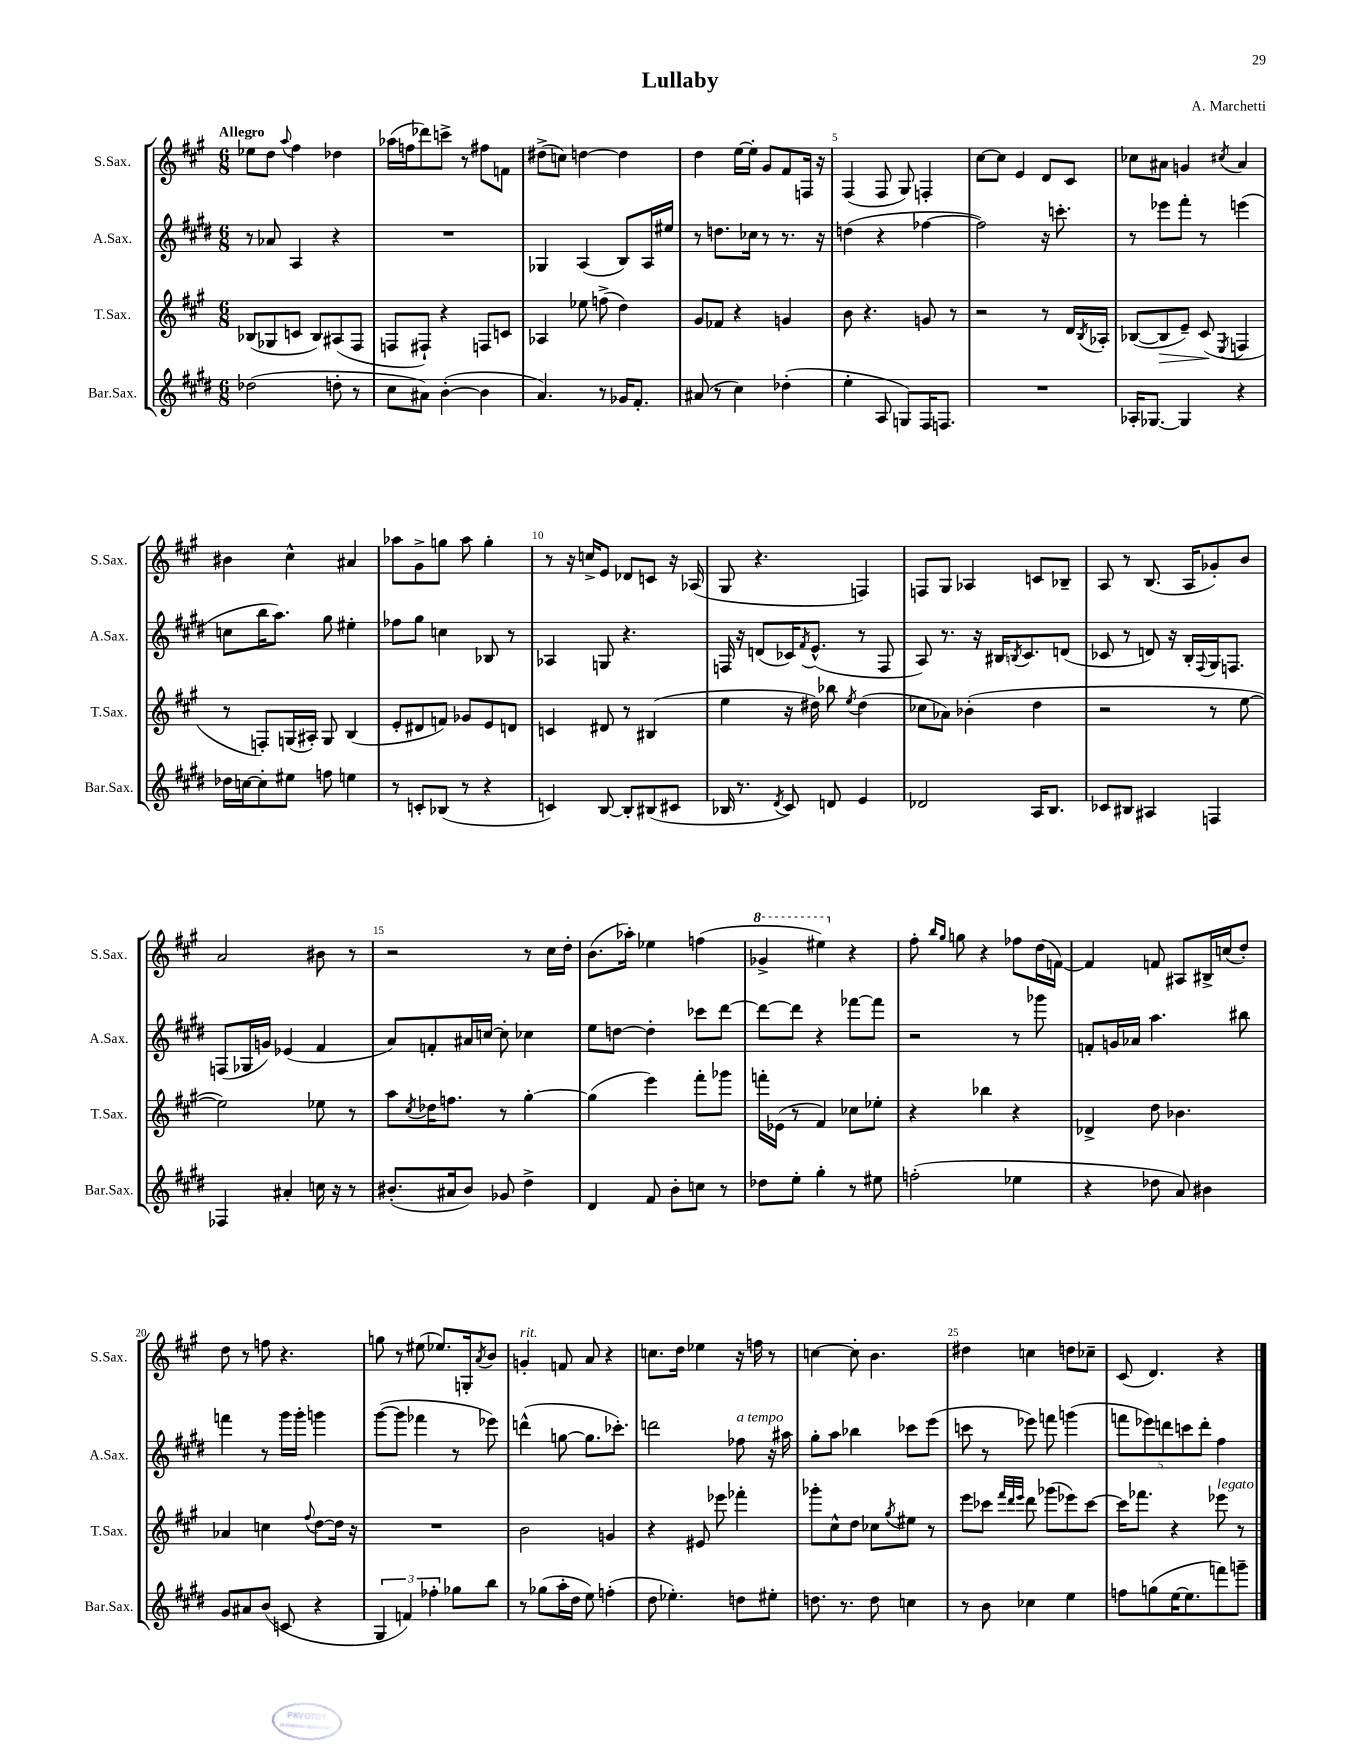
\header { title = "Lullaby" composer = "A. Marchetti" }
<<
\new StaffGroup <<
\new Staff = "s0" \with { instrumentName = "S.Sax." shortInstrumentName = "S.Sax." } {
    \clef treble \key a \major \numericTimeSignature \time 6/8 \tempo "Allegro"
    ees''8 d''8 \appoggiatura { a''8 } fis''4 des''4 |
    aes''16( f''16 des'''8) c'''8-> r8 fis''8 f'8 |
    dis''8->( c''8) d''4~ d''4 |
    d''4 e''16~ e''16-. gis'8 fis'8 f16 r16 |
    fis4( fis8 gis8) f4-. |
    cis''8~ cis''8 e'4 d'8 cis'8 |
    ces''8 ais'8 g'4 \acciaccatura { cis''8 } ais'4 |
    bis'4 cis''4-^ ais'4 |
    aes''8 gis'8-> g''8 aes''8 g''4-. |
    r8 r16 c''16-> e'8 des'8 c'8 r16 aes16( |
    gis8 r4. f4) |
    f8 gis8 aes4 c'8 bes8-- |
    a8 r8 b8.( a16 ges'8-.) b'8 |
    a'2 bis'8 r8 |
    r2 r8 cis''16 d''16-. |
    b'8.( aes''16-.) ees''4 f''4( |
    \ottava #1 ges''4-> eis'''4) \ottava #0 r4 |
    fis''8-. \grace { b''16 gis''16 } g''8 r4 fes''8 d''16( f'16~) |
    f'4 f'8 ais8 bis16-> c''16( d''8-.) |
    d''8 r8 f''8 r4. |
    g''8 r8 eis''8( ees''8.) g16-. \acciaccatura { a'8 } b'8 |
    g'4-.^\markup { \italic "rit." } f'8 a'8 r4 |
    c''8. d''16 ees''4 r16 f''16 r8 |
    c''4~ c''8-. b'4. |
    dis''4 c''4 d''8 ces''8-- |
    cis'8( d'4.) r4 \bar "|." |
}
\new Staff = "s1" \with { instrumentName = "A.Sax." shortInstrumentName = "A.Sax." } {
    \clef treble \key e \major \numericTimeSignature \time 6/8
    r8 aes'8 a4 r4 |
    R2. |
    ges4 a4( b8) a16 eis''16 |
    r8 d''8. ces''16 r8 r8. r16 |
    d''4( r4 fes''4~ |
    fes''2) r16 c'''8.-. |
    r8 ees'''8 fis'''8-. r8 e'''4( |
    c''8 b''16 a''8.) gis''8 eis''4-. |
    fes''8 gis''8 c''4 bes8 r8 |
    aes4 g8 r4. |
    f16 r16 d'8( ces'16) \acciaccatura { fis'8 } e'8.-^( r8 f8 |
    a8) r8. r16 bis16 \acciaccatura { b8 } cis'8. d'8( |
    ces'8 r8 d'8) r16 b16-. \appoggiatura { fis8 } gis16 f8. |
    f8( ges16 g'16) ees'4( fis'4 |
    a'8) f'8-. ais'16 c''16~ c''8-. ces''4 |
    e''8 d''8~ d''4-. ces'''8 dis'''8~ |
    dis'''8~ dis'''8 r4 fes'''8~ fes'''8 |
    r2 r8 ges'''8 |
    f'8-. g'16 aes'16 a''4. bis''8 |
    f'''4 r8 gis'''16 gis'''16-. g'''4 |
    gis'''8~( gis'''8 fes'''4 r8 ees'''8) |
    d'''4-^( g''8~ g''8. ces'''8.-.) |
    d'''2 fes''8^\markup { \italic "a tempo" } r16 ais''16 |
    gis''8-. a''8 bes''4 ces'''8 e'''8( |
    c'''8 r8 ees'''8) f'''8 g'''4( |
    \tuplet 5/4 { f'''8 ees'''8) d'''8 c'''8 d'''8-. } fis''4 \bar "|." |
}
\new Staff = "s2" \with { instrumentName = "T.Sax." shortInstrumentName = "T.Sax." } {
    \clef treble \key a \major \numericTimeSignature \time 6/8
    bes8( ges8 c'8 bes8) ais8( fis8 |
    f8 fis8-!) r4 f8 c'8 |
    aes4 ees''8 f''8->( d''4) |
    gis'8 fes'8 r4 g'4 |
    b'8 r4. g'8 r8 |
    r2 r8 d'16 \acciaccatura { b8 } aes16-. |
    bes8~( bes8\> e'8--) cis'8\!( \acciaccatura { e8 } f4 |
    r8 f8-.) g16( ais16-.) g8 b4( |
    e'8-. dis'8 f'8) ges'8 e'8 d'8 |
    c'4 dis'8 r8 bis4( |
    e''4 r16 dis''16) bes''8 \acciaccatura { e''8 } dis''4( |
    ces''8 aes'8) bes'4-.( d''4 |
    r2 r8 e''8~ |
    e''2) ees''8 r8 |
    a''8 \acciaccatura { cis''8 } des''16 f''8. r8 gis''4~-. |
    gis''4( e'''4) fis'''8-. ges'''8 |
    f'''16-. ees'16( r8 fis'4) ces''8 ees''8-. |
    r4 bes''4 r4 |
    des'4-> d''8 bes'4. |
    aes'4 c''4 \appoggiatura { fis''8 } d''8~ d''16 r16 |
    R2. |
    b'2 g'4 |
    r4 eis'8 ees'''8 fes'''4-. |
    ges'''8-. cis''8-^ d''8 ces''8 \acciaccatura { gis''8 } eis''8 r8 |
    e'''8 ces'''8 \grace { fis'''32 d'''32 e'''32 } d'''8 ges'''8( ees'''8) ces'''8~ |
    ces'''16 fes'''8. r4 ees'''8^\markup { \italic "legato" } r8 \bar "|." |
}
\new Staff = "s3" \with { instrumentName = "Bar.Sax." shortInstrumentName = "Bar.Sax." } {
    \clef treble \key e \major \numericTimeSignature \time 6/8
    des''2( d''8-. r8 |
    cis''8 ais'8) b'4~-.( b'4 |
    a'4.) r8 ges'16 fis'8.-. |
    ais'8( r8 cis''4) des''4-.( |
    e''4-. a8 g8) fis16 f8. |
    R2. |
    aes16-. ges8.~ ges4 r4 |
    des''16 c''16~ c''8-. eis''8 f''8 e''4 |
    r8 c'8-. bes8( r8 r4 |
    c'4) b8~ b8-. bis8( cis'8 |
    bes16 r8. \acciaccatura { dis'8 } cis'8) d'8 e'4 |
    des'2 a16 b8. |
    ces'8 bis8 ais4 f4 |
    fes4 ais'4-. c''16 r16 r8 |
    bis'8.-.( ais'16 bis'8) ges'8 dis''4-> |
    dis'4 fis'8 b'8-. c''8 r8 |
    des''8 e''8-. gis''4-. r8 eis''8 |
    f''2-.( ees''4 |
    r4 des''8 a'8) bis'4 |
    gis'8 ais'8 b'8( c'8 r4 |
    \tuplet 3/2 { gis4 f'4) fes''4-. } ges''8 b''8 |
    r8 ges''8( a''16-. dis''16 e''8) f''4-.( |
    dis''8 ees''4.-.) d''8 eis''8-. |
    d''8. r8. d''8 c''4 |
    r8 b'8 ces''4 e''4 |
    f''8 g''8( e''16~ e''8. f'''8) g'''8-- \bar "|." |
}
>>
>>
\layout { \context { \Score \override BarNumber.break-visibility = ##(#f #t #t) barNumberVisibility = #(every-nth-bar-number-visible 5) } }
